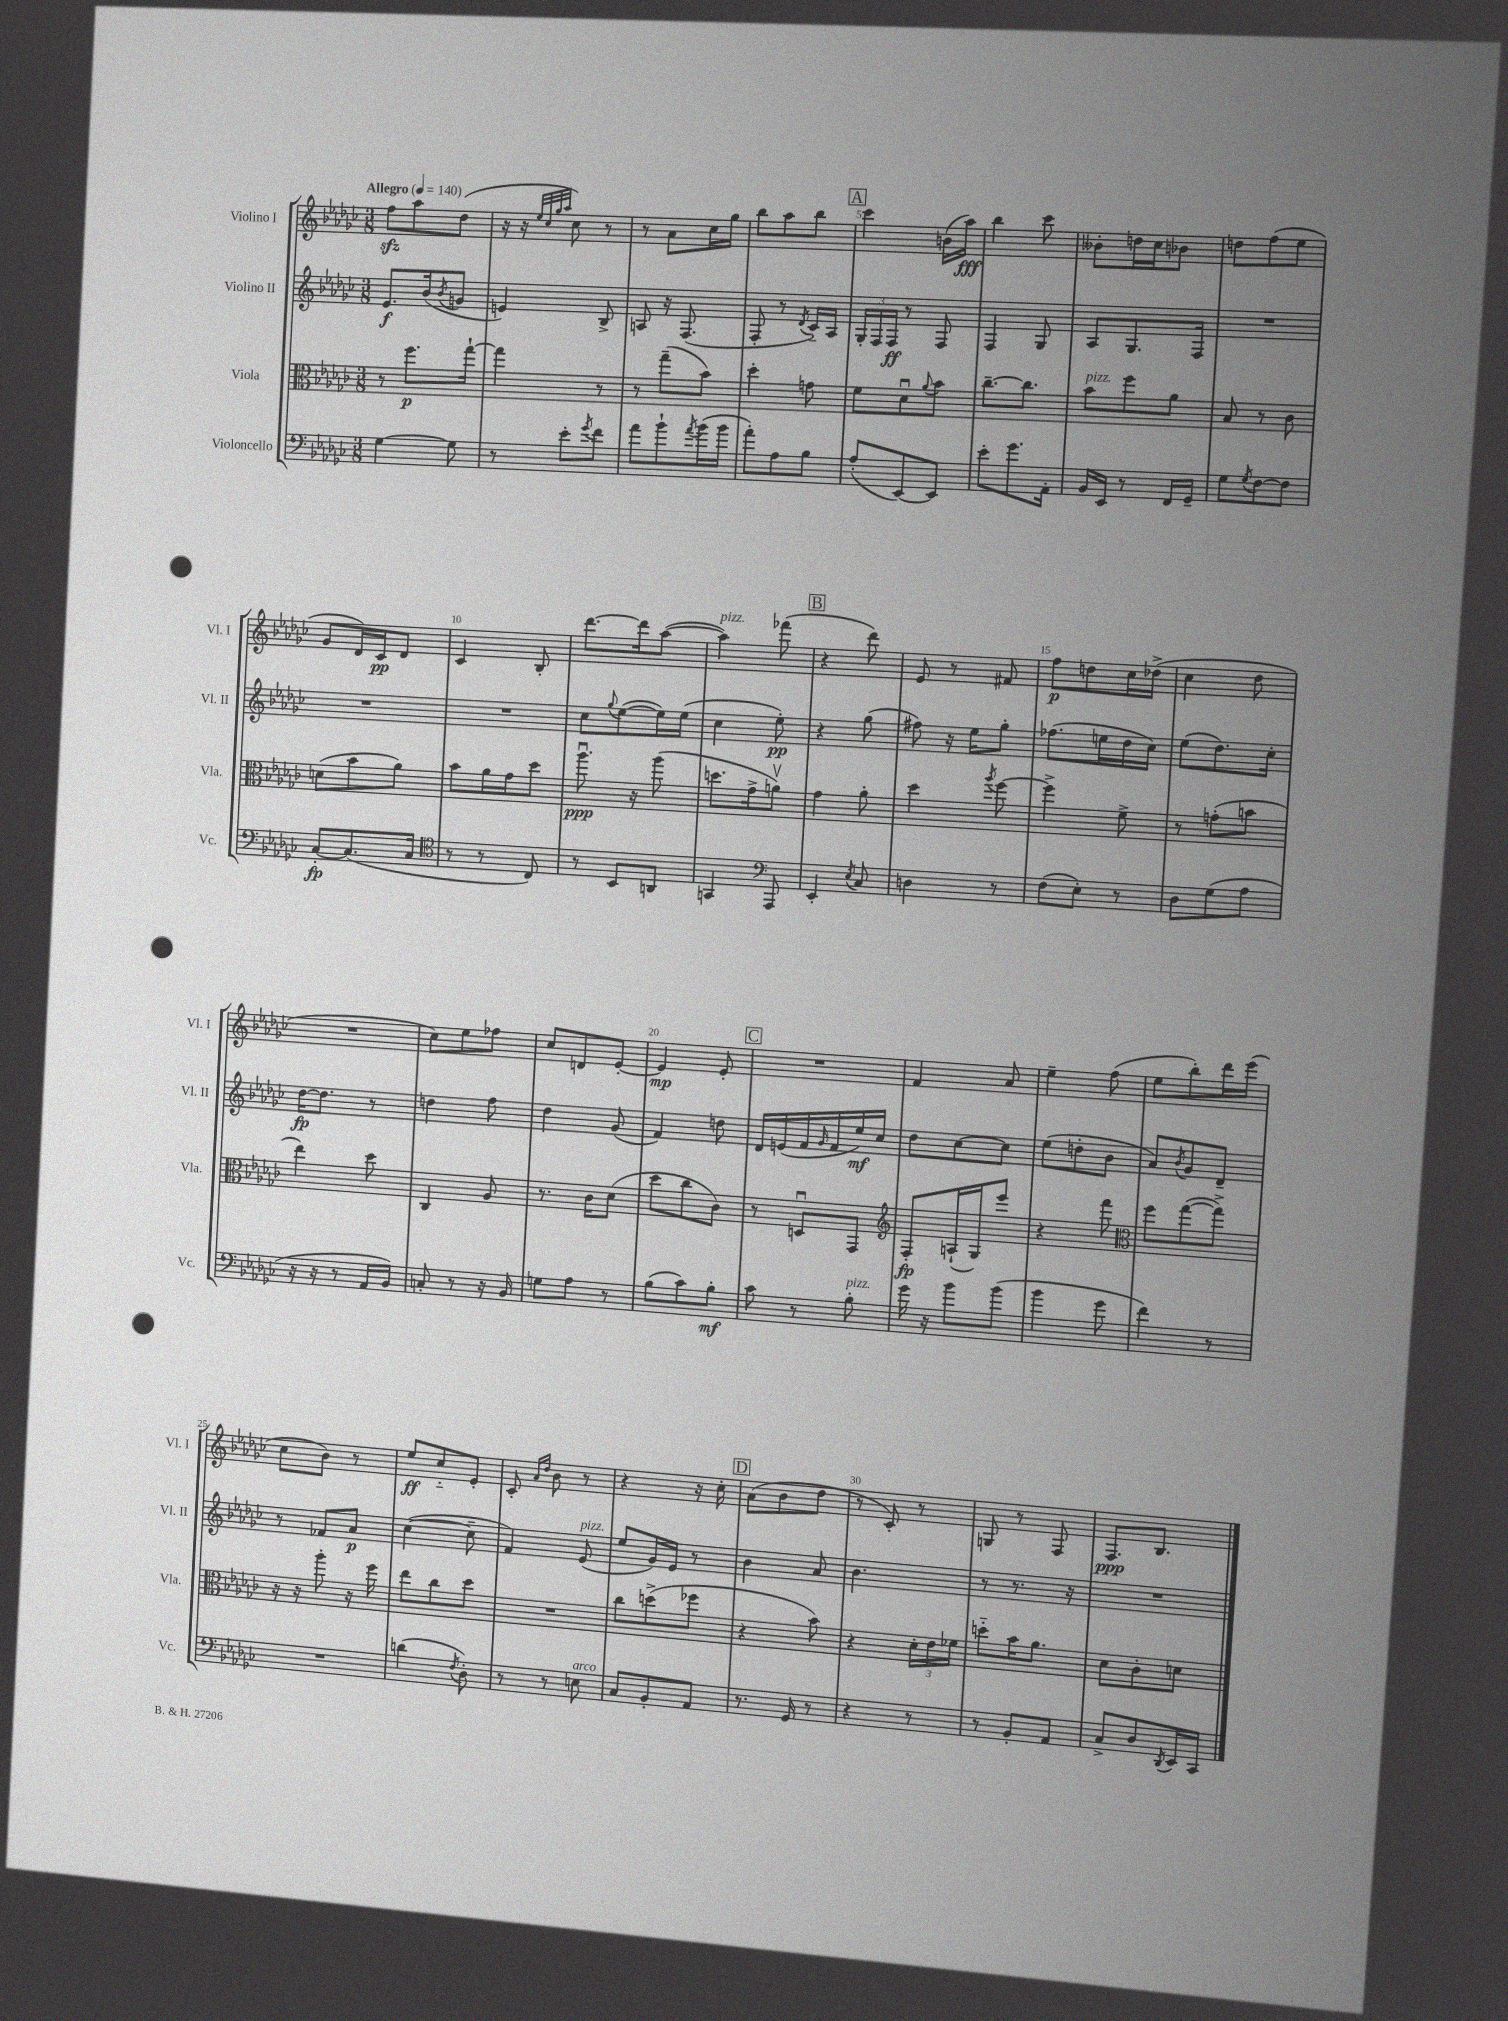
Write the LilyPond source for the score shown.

<<
\new StaffGroup <<
\new Staff = "s0" \with { instrumentName = "Violino I" shortInstrumentName = "Vl. I" } {
    \clef treble \key ges \major \numericTimeSignature \time 3/8 \tempo "Allegro" 4 = 140
    f''8\sfz aes''8 des''8( |
    r16 r16 \grace { ees''32 ces''32 ges''32 aes''32 } ces''8) r8 |
    r8 aes'8 ces''16 ges''16 |
    bes''8 aes''8 bes''8 |
    \mark \markup { \box "A" } ces'''4 b'16( aes''16\fff) |
    bes''4 ces'''8 |
    beses'8-. d''16 ces''16 bes'8 |
    d''8 f''8( ees''8 |
    ges'8 des'16) ces'16\pp des'8 |
    ces'4 bes8-. |
    des'''8.~ des'''16 aes''8~( |
    aes''4^\markup { \italic "pizz." }) fes'''8( |
    \mark \markup { \box "B" } r4 des'''8) |
    ees'8 r8 fis'8 |
    f''8\p d''8 ces''16 des''16->( |
    ces''4 des''8 |
    R4. |
    ces''8) ees''8 fes''8 |
    ces''8 d'8 ees'8~-. |
    ees'4\mp ees'8-. |
    \mark \markup { \box "C" } R4. |
    f'4 aes'8 |
    ees''4-- f''8( |
    ees''8 bes''8-.) des'''16 ees'''16( |
    ces''8 bes'8) r8 |
    ees''8\ff ces''8-_ ees'8-. |
    ces'8-. \grace { aes'16 des''16 } bes'8 r8 |
    r4 r16 ces''16-. |
    \mark \markup { \box "D" } aes'8( bes'8 des''8 |
    r8 ces'8-.) r8 |
    g8 r8 f8 |
    f8.\ppp bes8. \bar "|." |
}
\new Staff = "s1" \with { instrumentName = "Violino II" shortInstrumentName = "Vl. II" } {
    \clef treble \key ges \major \numericTimeSignature \time 3/8
    ees'8.\f bes'16( \acciaccatura { bes'8 } g'8 |
    e'4) bes8-> |
    a8 r16 f8.( |
    f8-. r8 \acciaccatura { des'8 } ces'16-_) aes16 |
    \mark \markup { \box "A" } \tuplet 3/2 { ges16-. f16 f16\ff } r8 f8 |
    f4 ges8 |
    aes8 ges8. f16 |
    R4. |
    R4. |
    R4. |
    ces''8 \appoggiatura { ges''8 } ees''8~( ees''16) ees''16( |
    ces''4 ees''8-.\pp) |
    \mark \markup { \box "B" } r4 ges''8( |
    fis''8) r16 ees''16 ges''8-. |
    fes''8.( e''16 des''16 ces''16) |
    ees''8( des''8.) ces''16-. |
    des''16~\fp des''8. r8 |
    d''4 f''8 |
    des''4 ges'8( |
    f'4) d''8 |
    \mark \markup { \box "C" } des'16 e'16( f'16 \grace { ges'16 } f'16 ees''16\mf) ces''16 |
    des''8 ces''8~ ces''8 |
    ees''8( d''8-. bes'8 |
    aes'8) \acciaccatura { bes'8 } ges'8 des'8-- |
    r8 fes'8 aes'8\p |
    ces''4~( ces''8-- |
    f'4) ees'8^\markup { \italic "pizz." }( |
    ees''8 ges'16) ees'16 r8 |
    \mark \markup { \box "D" } bes'4 aes'8 |
    bes'4. |
    r8 r8. r16 |
    R4. \bar "|." |
}
\new Staff = "s2" \with { instrumentName = "Viola" shortInstrumentName = "Vla." } {
    \clef alto \key ges \major \numericTimeSignature \time 3/8
    r8 f''8.\p ges''16~-! |
    ges''4 r8 |
    r8 ges''8--( bes'8) |
    des''4-. g'8 |
    \mark \markup { \box "A" } f'8 des'8\downbow \appoggiatura { aes'8 } bes'8 |
    ces''8.~-- ces''8. |
    bes'8^\markup { \italic "pizz." } f''8 aes'8 |
    bes8 r8 ces'8 |
    d'8( bes'8 aes'8) |
    bes'8 aes'16 ges'16 des''8 |
    aes''8.\downbow\ppp r16 aes''8( |
    d''8. ges'16-> a'8\upbow) |
    \mark \markup { \box "B" } ges'4 aes'8-. |
    des''4 \acciaccatura { aes''8 } f''8~ |
    f''4-> f'8-> |
    r8 g'8-.( b'8 |
    ees''4) des''8 |
    ces4 aes8 |
    r8. ces'16 des'8( |
    des''8 ces''8 ces'8) |
    \mark \markup { \box "C" } r8 d8\downbow ges,8 |
    \clef treble f8-.\fp a16-!( ges16) ees'''8 |
    r4 f'''8 |
    \clef alto f''8 ges''8~( ges''8->) |
    r16 r16 aes''8-. r16 f''16 |
    ees''8 ces''8 des''8 |
    R4. |
    ces''8 d''8->( fes''8 |
    \mark \markup { \box "D" } r4 bes'8) |
    r4 \tuplet 3/2 { des'16-. ees'16 fes'16 } |
    d''8-_ bes'16 aes'8. |
    des'8 ces'8-. d'8 \bar "|." |
}
\new Staff = "s3" \with { instrumentName = "Violoncello" shortInstrumentName = "Vc." } {
    \clef bass \key ges \major \numericTimeSignature \time 3/8
    ges4~ ges8 |
    r8 ees'8-. \acciaccatura { ges'8 } f'8 |
    aes'8 bes'8-! \acciaccatura { aes'8 } bes'16( bes'16 |
    aes'8-.) aes8 bes8 |
    \mark \markup { \box "A" } aes8-.( ees,8~) ees,8 |
    ees'8-. ges'8. aes,16-. |
    bes,16 ees,16 r8 f,16 ges,16-- |
    ges8 \acciaccatura { ges8 } f8~ f8 |
    ces8~-.\fp ces8.( ces16 |
    \clef tenor r8 r8 ces8) |
    r8 bes,8 a,8 |
    g,4 \clef bass aes,,8 |
    \mark \markup { \box "B" } ees,4-. \acciaccatura { ees8 } ces8 |
    d4 r8 |
    f8( ees8-.) r8 |
    des8 ges8( aes8 |
    r16 r16 r8 aes,16 bes,16) |
    c8-. r8 r16 bes,16 |
    g8 aes8 r8 |
    bes8( ces'8) bes8-.\mf |
    \mark \markup { \box "C" } ces'8 r8 bes8-.^\markup { \italic "pizz." } |
    ges'16 r16 bes'8 bes'8( |
    bes'4 ges'8 |
    f'4) r8 |
    R4. |
    d'4( \acciaccatura { f8 } des8-.) |
    r8 r8 e8^\markup { \italic "arco" } |
    ces8 bes,8-. aes,8 |
    \mark \markup { \box "D" } r8. ges,16 r8 |
    r4 r8 |
    r8 bes,8-. aes,8 |
    ces8-> des8 \acciaccatura { des,8 } ees,16 ces,16 \bar "|." |
}
>>
>>
\layout { \context { \Score \override BarNumber.break-visibility = ##(#f #t #t) barNumberVisibility = #(every-nth-bar-number-visible 5) } }
